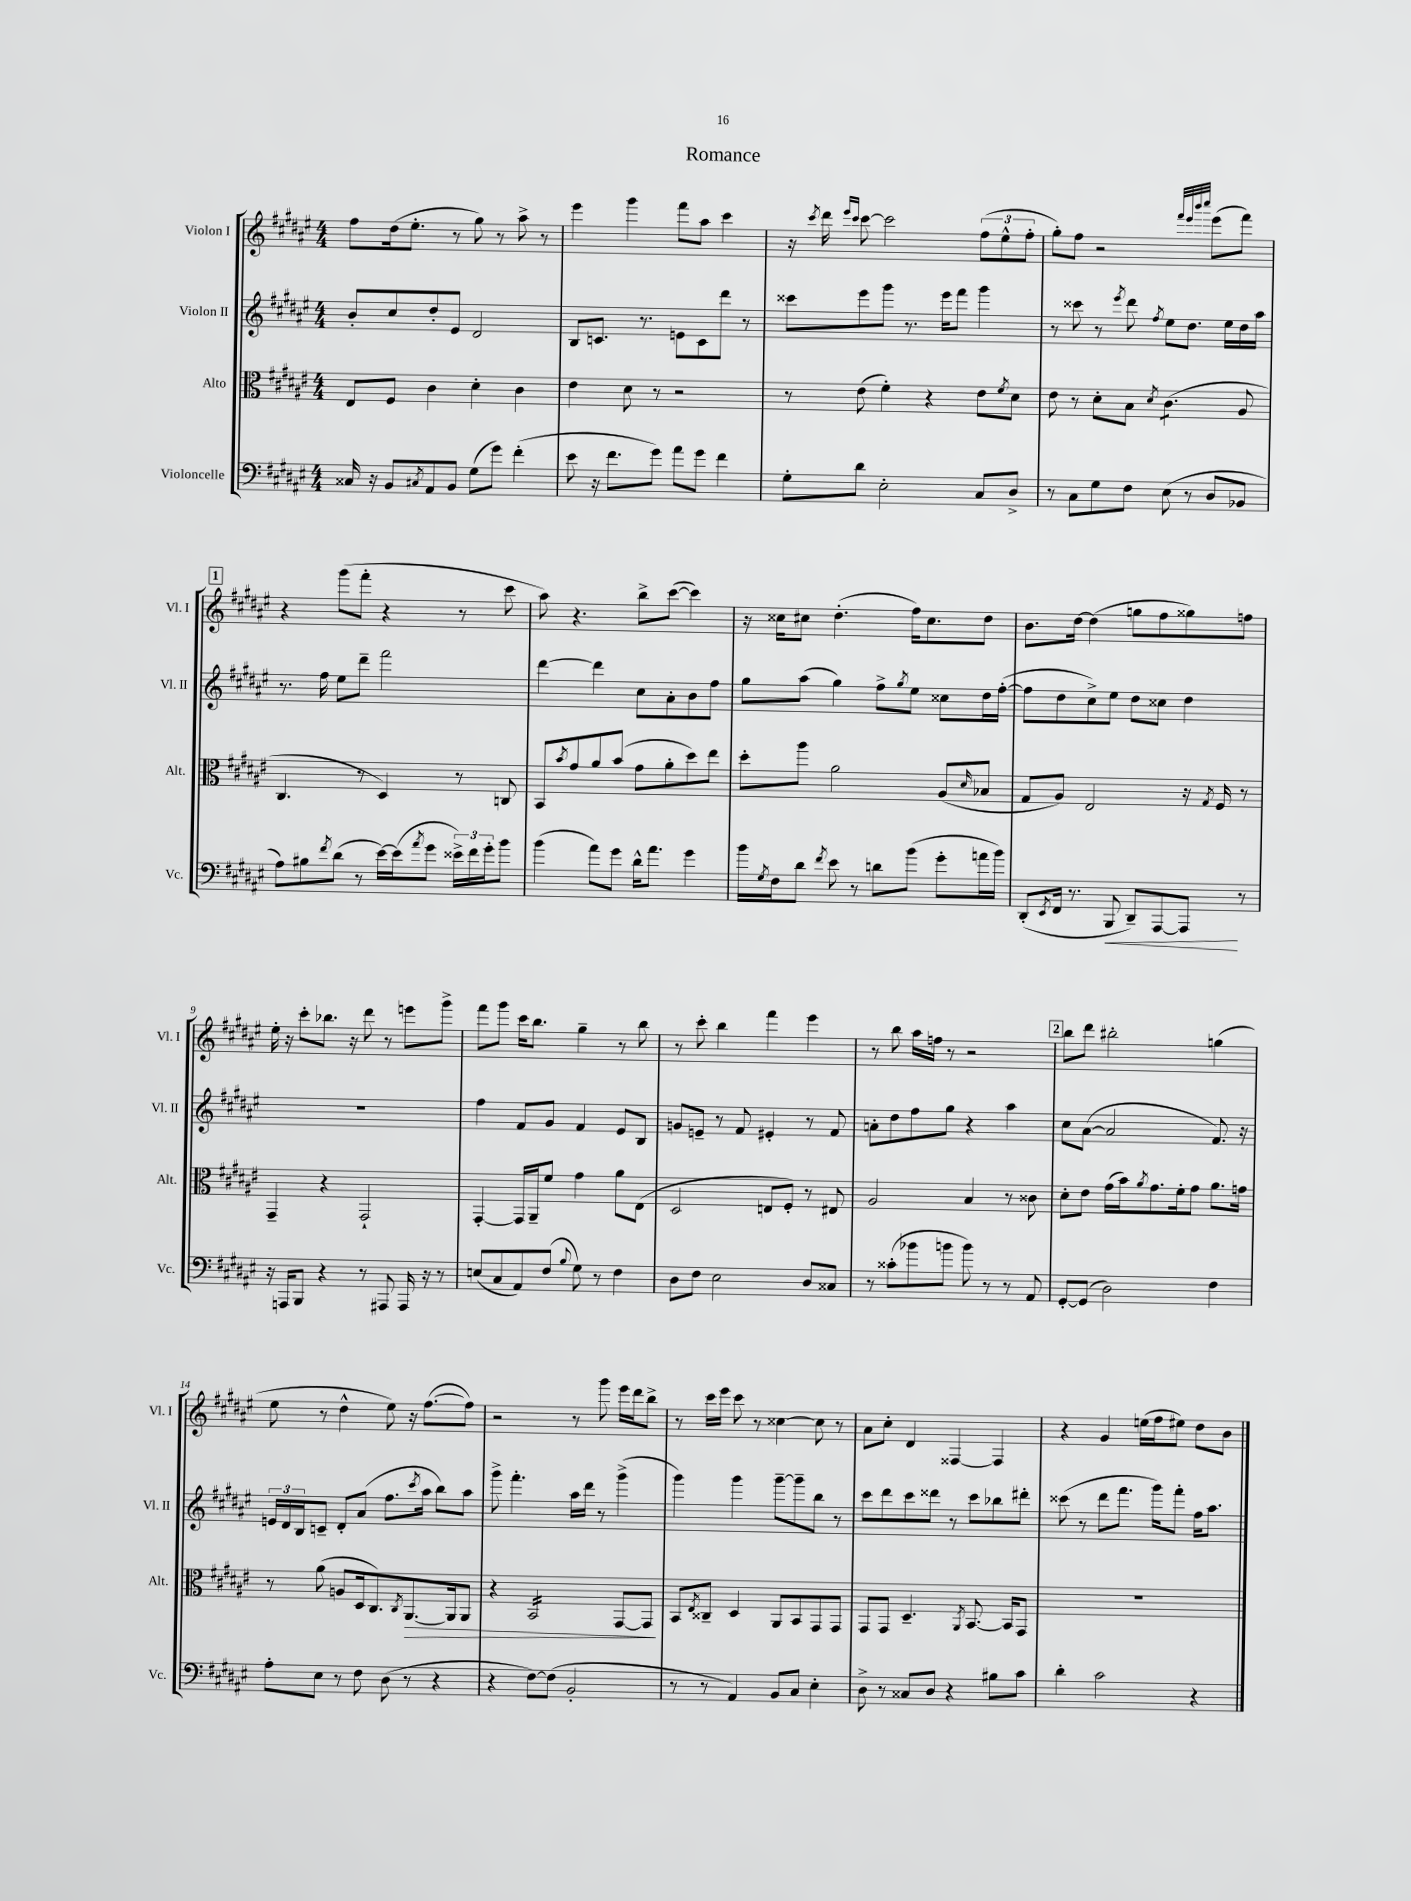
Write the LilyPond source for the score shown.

\header { title = "Romance" }
<<
\new StaffGroup <<
\new Staff = "s0" \with { instrumentName = "Violon I" shortInstrumentName = "Vl. I" } {
    \clef treble \key fis \major \numericTimeSignature \time 4/4
    fis''8 dis''16( eis''8.-. r8 gis''8) r8 ais''8-> r8 |
    eis'''4 gis'''4 fis'''8 ais''8 cis'''4 |
    r16 \acciaccatura { cis'''8 } dis'''16 \grace { eis'''16 cis'''16 } cis'''8~ cis'''2 \tuplet 3/2 { fis''8( eis''8-^ fis''8-. } |
    gis''8-.) fis''8 r2 \grace { fis'''32 eis'''32 b'''32 cis''''32 } eis'''8( fis'''8) |
    \mark \markup { \box "1" } r4 gis'''8( fis'''8-. r4 r8 cis'''8 |
    ais''8) r4. b''8-> cis'''8~( cis'''4) |
    r16 cisis''16 cis''8 dis''4.-.( fis''16) cis''8. dis''8 |
    b'8. dis''16~ dis''4( g''8 fis''8 gisis''8) f''8 |
    eis''16-. r16 cis'''8-. bes''8. r16 dis'''8 r8 e'''8 gis'''8-> |
    fis'''8 gis'''8 cis'''16 b''8. gis''4-- r8 b''8 |
    r8 cis'''8-. b''4 fis'''4 eis'''4 |
    r8 b''8 ais''16 f''16 r8 r2 |
    \mark \markup { \box "2" } b''8 dis'''8 bis''2-. g''4( |
    eis''8 r8 dis''4-^ eis''8) r16 fis''8.~( fis''8) |
    r2 r8 gis'''8 eis'''16 dis'''16 b''8-> |
    r8 cis'''16 eis'''16 cis'''8 r8 cisis''4~ cisis''8 r8 |
    ais'8 cis''8-. dis'4 fisis4~ fisis4 |
    r4 gis'4 e''16( fis''16 eis''8) dis''8 b'8 \bar "|." |
}
\new Staff = "s1" \with { instrumentName = "Violon II" shortInstrumentName = "Vl. II" } {
    \clef treble \key fis \major \numericTimeSignature \time 4/4
    b'8-. cis''8 dis''8-. eis'8 dis'2 |
    b8 c'8. r8. e'8 c'8 dis'''8 r8 |
    cisis'''8 eis'''8 gis'''8 r8. eis'''16 fis'''8 gis'''4 |
    r8 cisis'''8 r8 \acciaccatura { eis'''8 } dis'''8 \acciaccatura { fis''8 } eis''8 dis''8. eis''16 dis''16 ais''16 |
    \mark \markup { \box "1" } r8. fis''16 eis''8 dis'''8-- fis'''2 |
    dis'''4~ dis'''4 cis''8 ais'8-. b'8 fis''8 |
    gis''8 ais''8( gis''4) fis''8-> \acciaccatura { gis''8 } eis''8 cisis''8 dis''16 fis''16~-.( |
    fis''8 dis''8 cis''8->) eis''8 dis''8 cisis''8 dis''4 |
    R1 |
    fis''4 fis'8 gis'8 fis'4 eis'8 b8 |
    g'8 e'8-- r8 fis'8 eis'4-. r8 fis'8 |
    a'8-. dis''8 fis''8 gis''8 r4 ais''4 |
    \mark \markup { \box "2" } cis''8 ais'8~( ais'2 fis'8.) r16 |
    \tuplet 3/2 { e'16 dis'16 b16 } c'8-- dis'8-. ais'8( fis''8. \acciaccatura { cis'''8 } ais''16 b''8) ais''8 |
    gis'''8-> fis'''4.-. ais''16 dis'''16 r8 gis'''4->( |
    gis'''4) gis'''4 gis'''8~-- gis'''8-- b''8 r8 |
    cis'''8 dis'''8 cis'''8 disis'''8 r8 cis'''8 bes''8 dis'''8-. |
    cisis'''8( r8 dis'''8 fis'''8. gis'''16) fis'''8-. fis''16 ais''8. \bar "|." |
}
\new Staff = "s2" \with { instrumentName = "Alto" shortInstrumentName = "Alt." } {
    \clef alto \key fis \major \numericTimeSignature \time 4/4
    eis8 fis8 cis'4 dis'4-. cis'4 |
    eis'4 dis'8 r8 r2 |
    r8 eis'8( fis'4-.) r4 eis'8 \acciaccatura { fis'8 } dis'8 |
    eis'8 r8 dis'8-. b8 \acciaccatura { dis'8 } cis'4.:8( ais8 |
    \mark \markup { \box "1" } cis4. r8 dis4) r8 c8 |
    b,8 \acciaccatura { b'8 } gis'8 ais'8 b'8( gis'8 ais'8-. dis''8) eis''8 |
    dis''8-. ais''8 ais'2 ais8( \grace { dis'16 } bes8 |
    gis8 ais8) eis2 r16 \acciaccatura { gis8 } fis16 r8 |
    gis,4-- r4 gis,2-! |
    gis,4~-. gis,16 ais,16-- fis'8 gis'4 ais'8 eis8( |
    dis2 e8 fis8-.) r8 eis8 |
    ais2 b4 r8 cisis'8 |
    \mark \markup { \box "2" } dis'8-. eis'8 gis'16( b'16) \acciaccatura { ais'8 } gis'8. fis'16-. gis'8 ais'8. g'16 |
    r8 ais'8( a8 dis16 cis8.) \acciaccatura { cis8 } ais,8.~\> ais,16 ais,8 |
    r4 b,2:16 gis,8~ gis,8\! |
    b,8 \acciaccatura { eis8 } cisis8-- dis4 ais,8 b,8 gis,8 gis,8 |
    gis,8 gis,8 dis4.-- \acciaccatura { ais,8 } b,8.~ b,16 gis,8 |
    R1 \bar "|." |
}
\new Staff = "s3" \with { instrumentName = "Violoncelle" shortInstrumentName = "Vc." } {
    \clef bass \key fis \major \numericTimeSignature \time 4/4
    cisis16 r16 b,8 \acciaccatura { cis8 } ais,8 b,8 gis8( gis'8) fis'4-.( |
    eis'8 r16 fis'8. gis'8) ais'8 gis'8 fis'4 |
    gis8-. dis'8 eis2-. cis8 dis8-> |
    r8 cis8 gis8 fis8 eis8( r8 dis8 bes,8 |
    \mark \markup { \box "1" } ais8) bis8 \acciaccatura { fis'8 } dis'8( r8 eis'16~) eis'16( \acciaccatura { ais'8 } gis'8 \tuplet 3/2 { eisis'16->) fis'16 gis'16-. } b'8 |
    b'4( ais'8) gis'8 dis'16-^ ais'8. gis'4 |
    b'16 \acciaccatura { gis8 } fis16 dis'8 \acciaccatura { fis'8 } eis'8 r8 d'8 b'8( gis'8-. a'16 b'16) |
    dis,8-.( \acciaccatura { eis,8 } fis,16 r8. b,,8\< dis,8--) ais,,8~ ais,,8\! r8 |
    r16 a,,16 b,,8 r4 r8 ais,,8 ais,,16 r16 r8 |
    e8( cis8 ais,8) fis8( \appoggiatura { b8 } gis8) r8 fis4 |
    dis8 fis8 eis2 dis8 cisis8 |
    r8 cisis'8-.( bes'8 b'8 b'8) r8 r8 ais,8 |
    \mark \markup { \box "2" } gis,8~-. gis,8( dis2) fis4 |
    ais8-. eis8 r8 fis8 dis8( r8 r4 |
    r4 fis8~) fis8( b,2-. |
    r8 r8 ais,4) b,8 cis8 eis4-. |
    dis8-> r8 cisis8 dis8 r4 bis8 cis'8 |
    dis'4-. cis'2 r4 \bar "|." |
}
>>
>>
